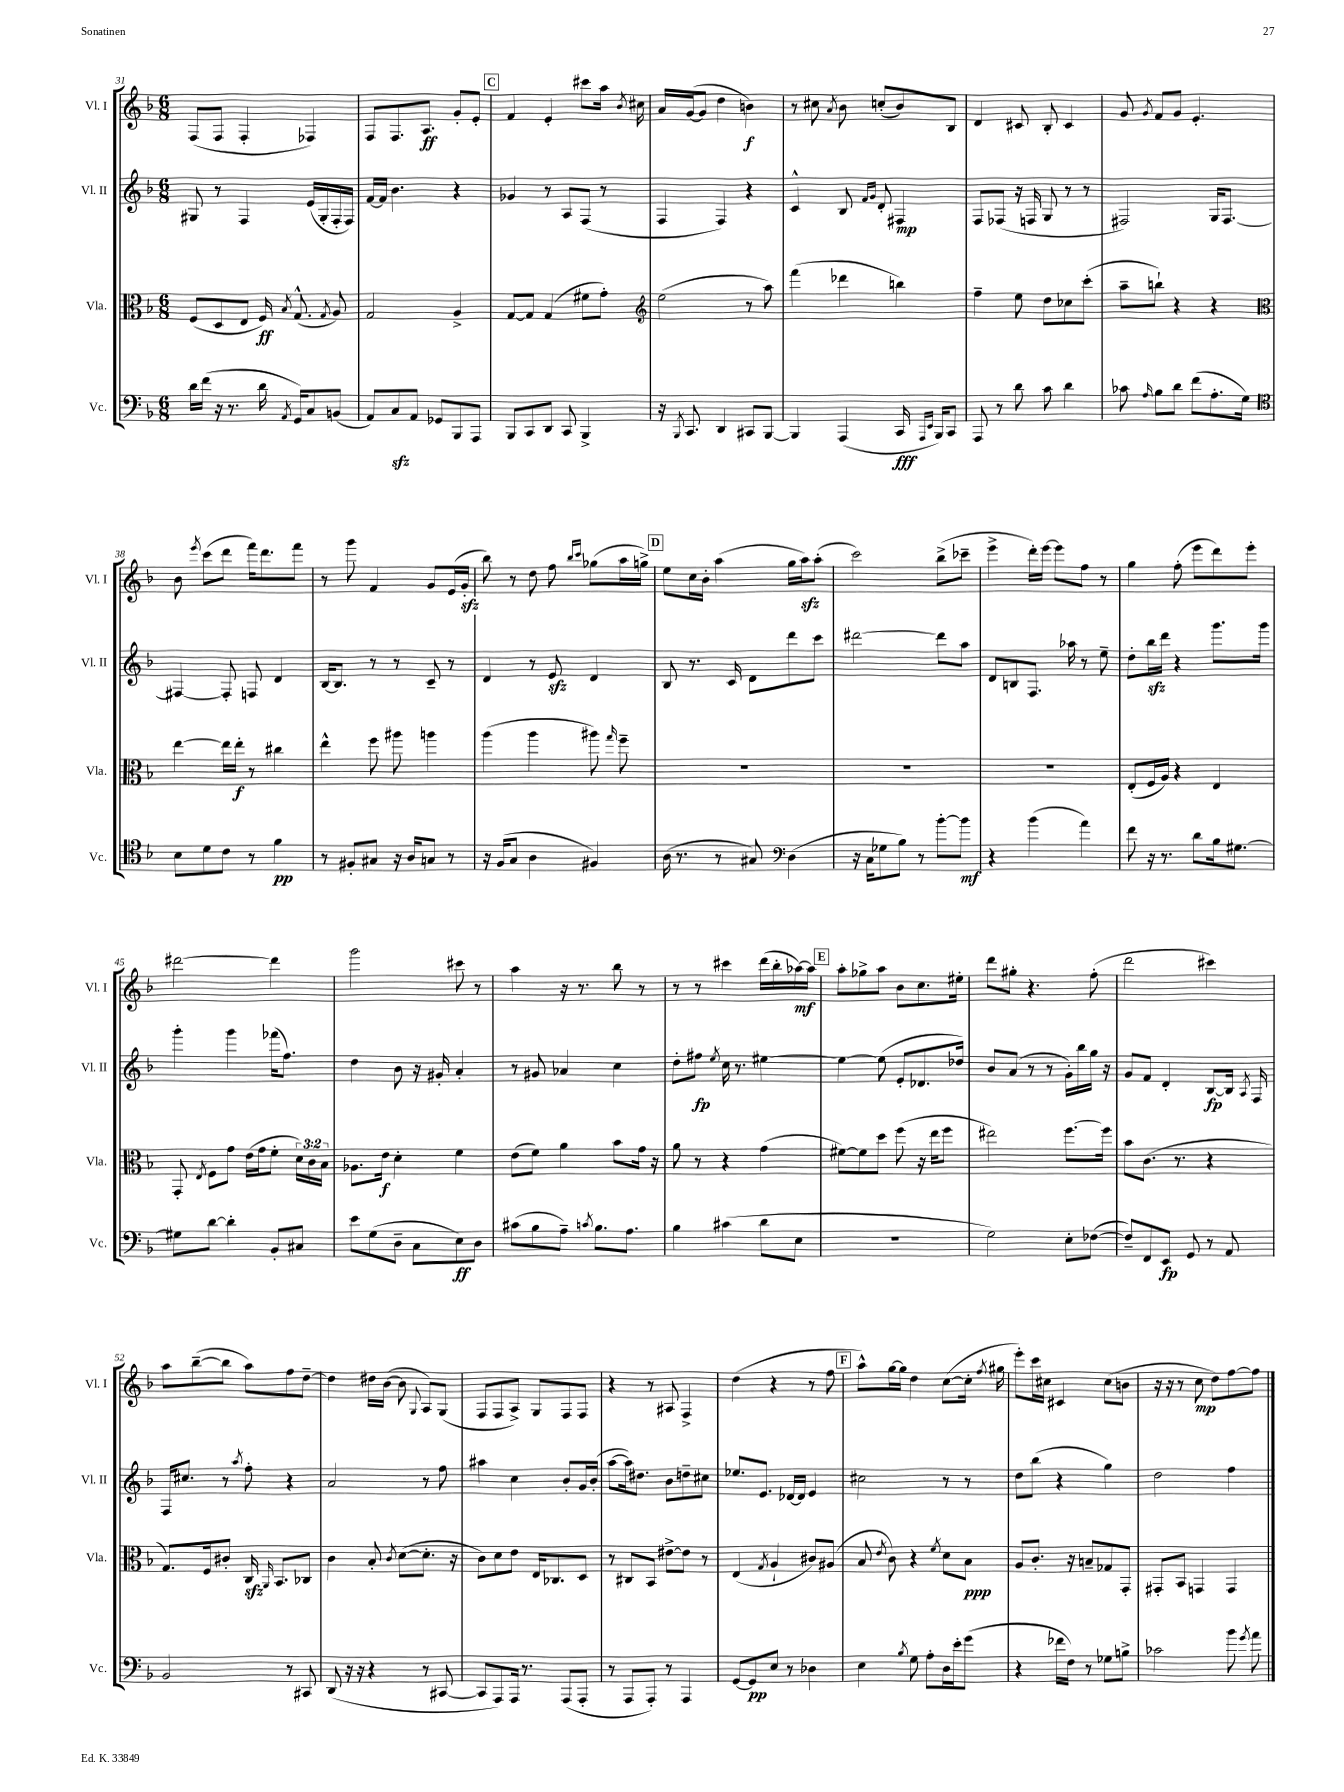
<<
\new StaffGroup <<
\new Staff = "s0" \with { instrumentName = "Vl. I" shortInstrumentName = "Vl. I" } {
    \clef treble \key f \major \numericTimeSignature \time 6/8
    \autoBeamOff f8[( f8] f4-. fes4) |
    f8[ f8. a8.]\ff g'8[-. e'8]-. |
    \mark \markup { \box "C" } f'4 e'4-. cis'''8[ a''16] \acciaccatura { bes'8 } cis''16 |
    a'16[ g'16~( g'8] d''4 b'4\f) |
    r8 cis''8 \acciaccatura { a'8 } bes'8 c''8[-.( bes'8) bes8] |
    d'4 cis'8 bes8-. cis'4 |
    g'8 \acciaccatura { g'8 } f'8[ g'8] e'4.-. |
    bes'8 \acciaccatura { e'''8 } c'''8[( d'''8] f'''16[) d'''8. f'''8] |
    r8 g'''8 f'4 g'8[ e'16( g'16]-.\sfz |
    bes''8) r8 d''8 f''8 \grace { bes''16[ c'''16] } ges''8[( a''16 g''16]->) |
    \mark \markup { \box "D" } e''8[ c''16 bes'16]-. a''4( g''16[ a''16\sfz) a''8]-.( |
    c'''2) bes''8[->( ces'''8]-- |
    e'''4-> d'''16[-.) e'''16]~ e'''8[ f''8] r8 |
    g''4 f''8-.( e'''8[ d'''8) e'''8]-. |
    dis'''2~ dis'''4 |
    g'''2 cis'''8 r8 |
    a''4 r16 r8. bes''8 r8 |
    r8 r8 cis'''4 d'''16[( bes''16-. aes''16~\mf) aes''16] |
    \mark \markup { \box "E" } a''8[-. ges''8-> a''8] bes'8[ c''8. eis''16]-. |
    d'''8[ gis''8]-. r4. f''8-.( |
    d'''2 cis'''4) |
    a''8[ bes''8~--( bes''8] a''8[) f''8 d''8]~-- |
    d''4 dis''16[ bes'16]~( bes'8 \appoggiatura { g8 } a8[) g8]( |
    f8[ f8 a8]->) g8[ f8 f8] |
    r4 r8 ais8 f4-> |
    d''4( r4 r8 f''8 |
    \mark \markup { \box "F" } a''8[-^) g''16~ g''16] d''4 c''8[~( c''16]-. \acciaccatura { f''8 } gis''16 |
    e'''8[-.) c'''16 cis''16] cis'4 cis''8[( b'8] |
    r16 r16 r8 c''8\mp d''8[) f''8~ f''8] \bar "|." |
}
\new Staff = "s1" \with { instrumentName = "Vl. II" shortInstrumentName = "Vl. II" } {
    \clef treble \key f \major \numericTimeSignature \time 6/8
    \autoBeamOff gis8 r8 f4 e'16[( gis16-. f16-. f16]) |
    f'16[~ f'16] bes'4. r4 |
    \mark \markup { \box "C" } ges'4 r8 a8[ f8]( r8 |
    f4 f4) r4 |
    c'4-^ bes8 \grace { f'16[ g'16] } d'8-. fis4\mp |
    f8[ fes8]( r16 f16 g8 r8 r8 |
    fis2) g16[ fis8.]~ |
    fis4~ fis8-. f8 d'4 |
    bes16[~ bes8.] r8 r8 c'8-- r8 |
    d'4 r8 e'8\sfz d'4 |
    \mark \markup { \box "D" } bes8 r8. c'16 d'8[ d'''8 c'''8] |
    dis'''2~ dis'''8[ a''8] |
    d'8[ b8 f8.] aes''16 r8 e''8-- |
    d''8[-. bes''16\sfz d'''16] r4 g'''8.[ g'''16] |
    g'''4-. g'''4 fes'''16[( f''8.]) |
    d''4 bes'8 r16 gis'16-. a'4-. |
    r8 gis'8 aes'4 c''4 |
    d''8[-. fis''8]\fp \acciaccatura { e''8 } c''16 r8. eis''4~ |
    \mark \markup { \box "E" } eis''4~ eis''8( e'8[-. des'8. des''16]) |
    bes'8[ a'8]( r8 r8 g'16[-.) bes''16 g''16] r16 |
    g'8[ f'8] d'4-. bes8[~\fp bes16] \acciaccatura { a8 } f16 |
    f16[ cis''8.] r8 \acciaccatura { a''8 } f''8-. r4 |
    a'2 r8 f''8 |
    ais''4 c''4 bes'8[-. g'16 bes'16]-.( |
    a''8[~ a''16) dis''8.] bes'8[ d''8-- cis''8] |
    ees''8.[ e'8.] des'16[~ des'16] e'4 |
    \mark \markup { \box "F" } cis''2 r8 r8 |
    d''8[ bes''8]( r4 g''4) |
    d''2 f''4 \bar "|." |
}
\new Staff = "s2" \with { instrumentName = "Vla." shortInstrumentName = "Vla." } {
    \clef alto \key f \major \numericTimeSignature \time 6/8 \override Staff.TupletNumber.text = #tuplet-number::calc-fraction-text
    \autoBeamOff f8[( d8 e8] f16\ff) \acciaccatura { bes8 } g8.-^( \acciaccatura { g8 } a8) |
    g2 a4-> |
    \mark \markup { \box "C" } g8[~ g8] g4( fis'8[ g'8]-.) |
    \clef treble e''2( r8 a''8) |
    f'''4( des'''4 b''4) |
    f''4-- e''8 d''8[ ces''8 c'''8]-.( |
    a''8[-- b''8]-!) r4 r4 |
    \clef alto e''4~ e''16[ e''16]-.\f r8 cis''4 |
    e''4-^ f''8 ais''8 a''4 |
    a''4( a''4 ais''8) \grace { g''16 } f''8-- |
    \mark \markup { \box "D" } R2. |
    R2. |
    R2. |
    e8[-.( f16 a16]) r4 e4 |
    g,8-. \acciaccatura { e8 } f8[ g'8] e'16[( g'16 f'8]-. \tuplet 3/2 { d'16[) c'16 bes16] } |
    aes8.[ e'16]\f d'4-. f'4 |
    e'8[( f'8]) a'4 bes'8[ g'16] r16 |
    a'8 r8 r4 g'4( |
    \mark \markup { \box "E" } fis'8[~) fis'8 d''8] f''8( r16 e''16[ f''8] |
    eis''2) f''8.[~ f''16] |
    bes'8[ c'8.]( r8. r4 |
    g8.[) f16 cis'8]-. c16\sfz \grace { a,16 } bes,8.[ ces8] |
    c'4 bes8-. \acciaccatura { c'8 } d'8[~( d'8.]-. r16 |
    c'8[) d'8 e'8] e16[ ces8. d8] |
    r8 cis8[ bes,8] eis'8[~-> eis'8] r8 |
    e4( \acciaccatura { g8 } a4-! cis'8[) ais8]( |
    \mark \markup { \box "F" } bes8 \acciaccatura { e'8 } c'8) r4 \acciaccatura { f'8 } d'8[ bes8]\ppp |
    a8[ c'8.]-. r16 b8[-- ges8 g,8]-. |
    gis,8[-. bes,8] g,4 g,4 \bar "|." |
}
\new Staff = "s3" \with { instrumentName = "Vc." shortInstrumentName = "Vc." } {
    \clef bass \key f \major \numericTimeSignature \time 6/8
    \autoBeamOff d'16[ f'16]( r16 r8. d'16 \acciaccatura { a,8 } g,16[) c8 b,8]( |
    a,8[) c8\sfz a,8] ges,8[ bes,,8 a,,8] |
    \mark \markup { \box "C" } bes,,8[ c,8 d,8] c,8 bes,,4-> |
    r16 \acciaccatura { bes,,8 } c,8. d,4 cis,8[ bes,,8]~ |
    bes,,4 a,,4( c,16\fff \grace { a,,16[ e,16] } bes,,16[) c,8] |
    a,,8 r8 d'8 c'8 d'4 |
    ces'8 \grace { a16 } bes8[ d'8] f'8[( a8.-. g16]) |
    \clef tenor bes8[ d'8 c'8] r8 f'4\pp |
    r8 fis8[-. gis8] r16 a16[ g8] r8 |
    r16 f16[( g8] a4 fis4) |
    \mark \markup { \box "D" } a16( r8. r8 gis8) \clef bass d4( |
    r16 c16[ ges8 bes8]) r8 bes'8[~-. bes'8]\mf |
    r4 bes'4( a'4) |
    f'8 r16 r8. d'8[ bes16 gis8.]~ |
    gis8[ d'8]~ d'4-. bes,8[-. cis8] |
    e'8[ g8( d8]-- c8[ e8\ff) d8] |
    cis'8[( bes8 a8]--) \acciaccatura { c'8 } bes8.[ a8.] |
    bes4 cis'4( d'8[ e8] |
    \mark \markup { \box "E" } R2. |
    g2) e8[-. fes8]~( |
    fes8[--) f,8 e,8]\fp g,8 r8 a,8 |
    bes,2 r8 cis,8 |
    d,8( r16 r16 r4 r8 cis,8~ |
    cis,8[ a,,8) a,,16] r8. a,,8[( a,,8]-. |
    r8 a,,8[ a,,8]-.) r8 a,,4 |
    g,8[~ g,8\pp e8] r8 des4 |
    \mark \markup { \box "F" } e4 \acciaccatura { bes8 } g8 a8[-. d16 e'16-. g'8]( |
    r4 fes'16[ f16]) r8 ges8[ b8]-> |
    ces'2 bes'8 \acciaccatura { g'8 } a'8 \bar "|." |
}
>>
>>
\layout { \context { \Score currentBarNumber = #31 } }
